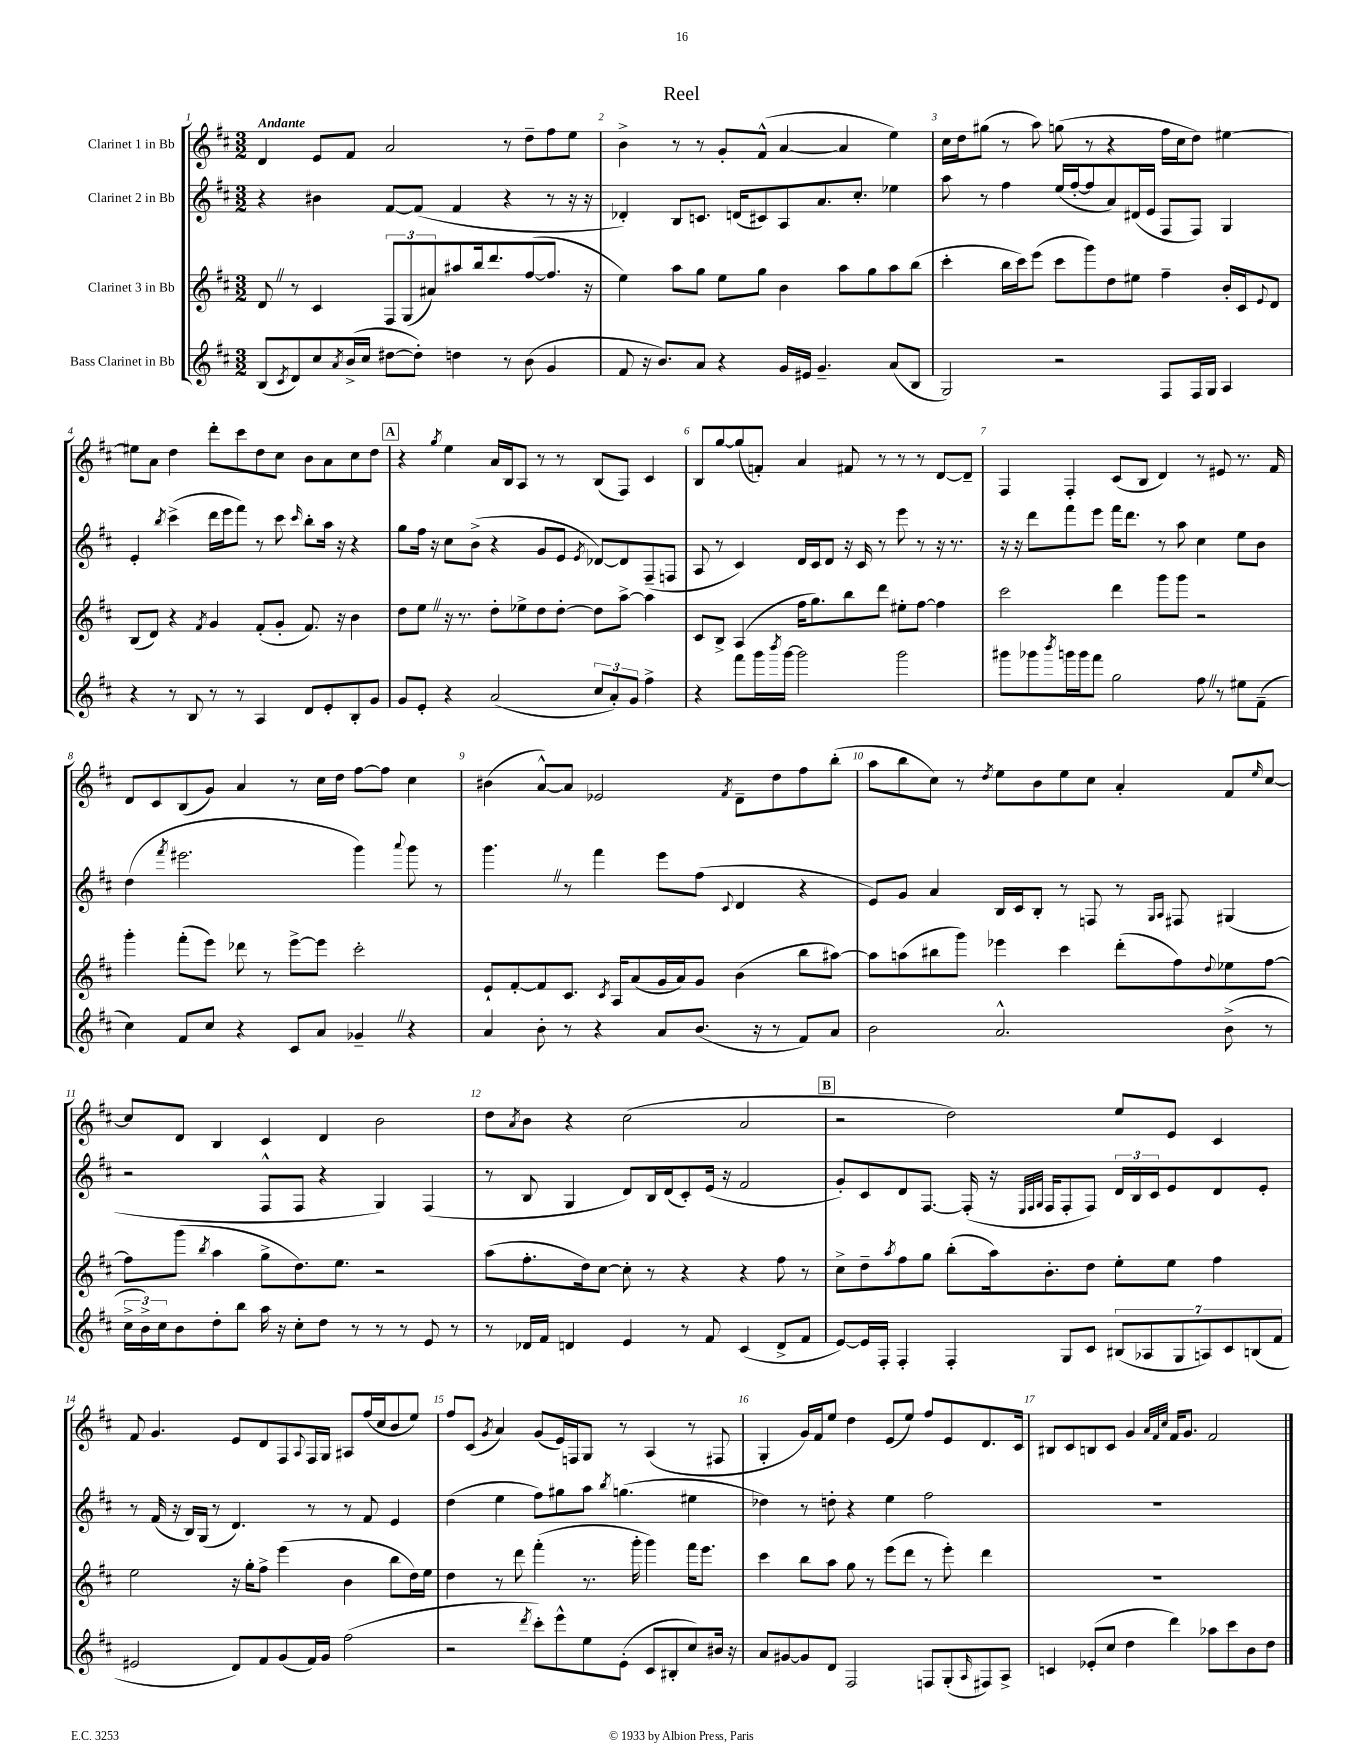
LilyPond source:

\header { title = "Reel" }
<<
\new StaffGroup <<
\new Staff = "s0" \with { instrumentName = "Clarinet 1 in Bb" } {
    \clef treble \key d \major \numericTimeSignature \time 3/2 \tempo "Andante"
    d'4 e'8 fis'8 a'2 r8 d''8-- fis''8 e''8 |
    b'4-> r8 r8 g'8-. fis'8-^( a'4~ a'4 e''4) |
    cis''16 d''16 gis''8( r8 a''8) g''8( r8 r4 fis''16 cis''16 d''8) eis''4~ |
    eis''8 a'8 d''4 d'''8-. cis'''8 d''8 cis''8 b'8 a'8 cis''8 d''8 |
    \mark \markup { \box "A" } r4 \acciaccatura { g''8 } e''4 a'16 b16 a8 r8 r8 b8( fis8) cis'4 |
    b8 g''8~ g''8( f'8-.) a'4 fis'8 r8 r8 r8 d'8~ d'8-- |
    fis4 fis4-. cis'8( b8 d'4) r8 eis'8 r8. fis'16 |
    d'8 cis'8 b8( g'8) a'4 r8 cis''16 d''16 fis''8~ fis''8 cis''4 |
    bis'4( a'8~-^) a'8 ees'2 \acciaccatura { fis'8 } d'8-- d''8 fis''8 b''8-.( |
    a''8 b''8 cis''8) r8 \acciaccatura { d''8 } e''8 b'8 e''8 cis''8 a'4-. fis'8 \grace { e''16 } cis''8~ |
    cis''8 d'8 b4 cis'4 d'4 b'2 |
    d''8 \acciaccatura { a'8 } b'8 r4 cis''2( a'2 |
    \mark \markup { \box "B" } r2 d''2) e''8 e'8 cis'4 |
    fis'8 g'4. e'8 d'8 fis8 \appoggiatura { a8 } fis16 g16 ais8 fis''16( cis''16 b'8 e''8) |
    fis''8 cis'8( \acciaccatura { g'8 } a'4) g'8( e'16) f16 g8 r8 a4( r8 fis8 |
    g4-. g'16) fis'16 e''8 d''4 e'8( e''8) fis''8 e'8 d'8. cis'16 |
    bis8 cis'8 b8 cis'8 g'4 \grace { a'32 fis'32 cis''32 } fis'16 g'8. fis'2 \bar "|." |
}
\new Staff = "s1" \with { instrumentName = "Clarinet 2 in Bb" } {
    \clef treble \key d \major \numericTimeSignature \time 3/2
    r4 bis'4 fis'8~ fis'8( fis'4 r4 r8 r16 r16 |
    des'4-.) b8 c'8. d'16( cis'8) a8 a'8. cis''8.-. ees''4 |
    a''8 r8 fis''4 e''16( fis''16~-. fis''8 a'8) dis'16( e'16 fis8 fis8) g4 |
    e'4-. \acciaccatura { b''8 } cis'''4->( d'''16 e'''16 fis'''8) r8 cis'''8 \grace { cis'''16 } b''8-. a''16 r16 r4 |
    \mark \markup { \box "A" } g''8 fis''16 r16 cis''8 b'8->( r4 g'8 e'8 \acciaccatura { e'8 } des'8~) des'8 fis8--( f8 |
    a8 r8 cis'4) d'16 cis'16 d'8 r16 cis'16 r8 e'''8 r8 r16 r8. |
    r16 r16 d'''8 fis'''8 e'''8 fis'''16 d'''8. r8 a''8 cis''4 e''8 b'8 |
    d''4( \acciaccatura { fis'''8 } eis'''2. g'''4) \appoggiatura { a'''8 } g'''8 r8 |
    g'''4. \once \override BreathingSign.text = \markup { \musicglyph "scripts.caesura.straight" } \breathe r8 fis'''4 e'''8 fis''8( \appoggiatura { cis'8 } d'4 r4 |
    e'8) g'8 a'4 b16 cis'16 b8-. r8 f8 r8 \grace { g16 a16 } fis8 gis4( |
    r2 fis8-^ fis8 r4 g4) fis4( |
    r8 b8 g4 d'8) b16 d'16( cis'8-.) e'16( r16 fis'2 |
    \mark \markup { \box "B" } g'8-.) cis'8 d'8 fis8.~ fis16-.( r16 \grace { e32 fis32 g32 } fis16 fis8-. fis8) \tuplet 3/2 { d'16 b16 cis'16 } e'8 d'8 e'8-. |
    r8 fis'16( r16 b16) g16( r8 d'4.) r8 r8 fis'8 e'4 |
    d''4( e''4 fis''8) gis''8 a''8 \acciaccatura { b''8 } g''4.( eis''4 |
    des''4) r8 d''8-. r4 e''4 fis''2 |
    R1. \bar "|." |
}
\new Staff = "s2" \with { instrumentName = "Clarinet 3 in Bb" } {
    \clef treble \key d \major \numericTimeSignature \time 3/2
    d'8 \once \override BreathingSign.text = \markup { \musicglyph "scripts.caesura.straight" } \breathe r8 cis'4 \tuplet 3/2 { fis8 g8( ais'8) } ais''8 b''16 d'''8. fis''8~( fis''8. r16 |
    e''4) a''8 g''8 e''8 g''8 b'4 a''8 g''8 a''8 b''8( |
    cis'''4-. b''16 cis'''16) e'''8( cis'''8 g'''8) d''8 eis''8 fis''4-- b'16-. cis'16 \appoggiatura { e'8 } d'8 |
    b8( d'8) r4 \acciaccatura { fis'8 } g'4 fis'8-.( g'8-. fis'8.) r16 b'4 |
    \mark \markup { \box "A" } d''8 e''8 \once \override BreathingSign.text = \markup { \musicglyph "scripts.caesura.straight" } \breathe r16 r8. d''8-. ees''8-> d''8 d''8~-. d''8 a''8~-> a''4 |
    cis'8 b8-> a4( fis''16 g''8.) b''8 d'''8 eis''8-. fis''8~ fis''4 |
    cis'''2 d'''4 g'''8 g'''8 r2 |
    g'''4-. fis'''8-.( e'''8) des'''8 r8 e'''8~-> e'''8 cis'''2-. |
    e'8-! fis'8~-. fis'8 cis'8. \acciaccatura { cis'8 } a16 a'8( g'16 a'16) g'8 b'4( b''8 ais''8~) |
    ais''8 a''8( bis''8 g'''8) ees'''4 cis'''4 d'''8-.( fis''8) \appoggiatura { d''8 } ees''8 fis''8~ |
    fis''8 g'''8( \acciaccatura { b''8 } a''4 g''8-> d''8.) e''8. r2 |
    a''8( fis''8.-. d''16) cis''8~ cis''8-. r8 r4 r4 fis''8 r8 |
    \mark \markup { \box "B" } cis''8-> d''8-- \acciaccatura { a''8 } fis''8 g''8 b''8-.( a''16) b'8.-. d''8 e''8-. e''8 fis''4 |
    e''2 r16 g''16-. fis''8-> e'''4( b'4 b''8 d''16) e''16 |
    d''4 r8 d'''8 fis'''4-.( r8. g'''16-. g'''4) fis'''16 e'''8. |
    cis'''4 b''8 a''8 g''8 r8 e'''8( d'''8 r8 e'''8-.) d'''4 |
    R1. \bar "|." |
}
\new Staff = "s3" \with { instrumentName = "Bass Clarinet in Bb" } {
    \clef treble \key d \major \numericTimeSignature \time 3/2
    b8( \acciaccatura { cis'8 } d'8) cis''8 \acciaccatura { a'8 } b'16->( cis''16 dis''8~ dis''8-.) d''4 r8 b'8( g'4 |
    fis'8 r16 b'8.) a'8 r4 g'16 eis'16 g'4.-- a'8( b8 |
    g2) r2 fis8 fis16 g16 a4 |
    r4 r8 b8 r8 r8 a4 d'8 e'8-. b8-. g'8 |
    \mark \markup { \box "A" } g'8 e'8-. r4 a'2( \tuplet 3/2 { cis''8 a'8-.) g'8 } fis''4-> |
    r4 fis'''8 g'''16 \acciaccatura { b'''8 } g'''16~ g'''2 g'''2 |
    gis'''8 ges'''8 \acciaccatura { b'''8 } g'''16 g'''16 fis'''8 g''2 fis''8 \once \override BreathingSign.text = \markup { \musicglyph "scripts.caesura.straight" } \breathe r8 eis''8 fis'8--( |
    cis''4) fis'8 cis''8 r4 cis'8 a'8 ges'4-- \once \override BreathingSign.text = \markup { \musicglyph "scripts.caesura.straight" } \breathe r4 |
    a'4 b'8-. r8 r4 a'8 b'8.( r16 r8 fis'8) a'8 |
    b'2 a'2.-^ b'8->( r8 |
    \tuplet 3/2 { cis''16-> b'16->) cis''16 } b'8 d''8-. b''8 a''16 r16 cis''8-. d''8 r8 r8 r8 e'8 r8 |
    r8 des'16 fis'16 d'4 e'4 r8 fis'8 cis'4( d'8-> fis'8 |
    \mark \markup { \box "B" } e'8~) e'16 fis16-. fis4-. fis4-. g8 cis'8 \tuplet 7/4 { bis8( aes8 g8 a8) cis'8 b8( fis'8 } |
    eis'2 d'8) fis'8 g'8( fis'16) g'16 fis''2( |
    r2 \acciaccatura { d'''8 } cis'''8-.) e'''8-^ e''8 e'8-.( cis'8 bis8-. cis''8) bis'16 r16 |
    a'8 gis'8~ gis'8 d'8 fis2 f8 g8-.( \grace { a16 } fis8) a8-> |
    c'4 ees'8-.( cis''8 d''4 d'''4) aes''8 cis'''8 b'8 d''8 \bar "|." |
}
>>
>>
\layout { \context { \Score \override BarNumber.break-visibility = ##(#f #t #t) barNumberVisibility = #all-bar-numbers-visible } }
